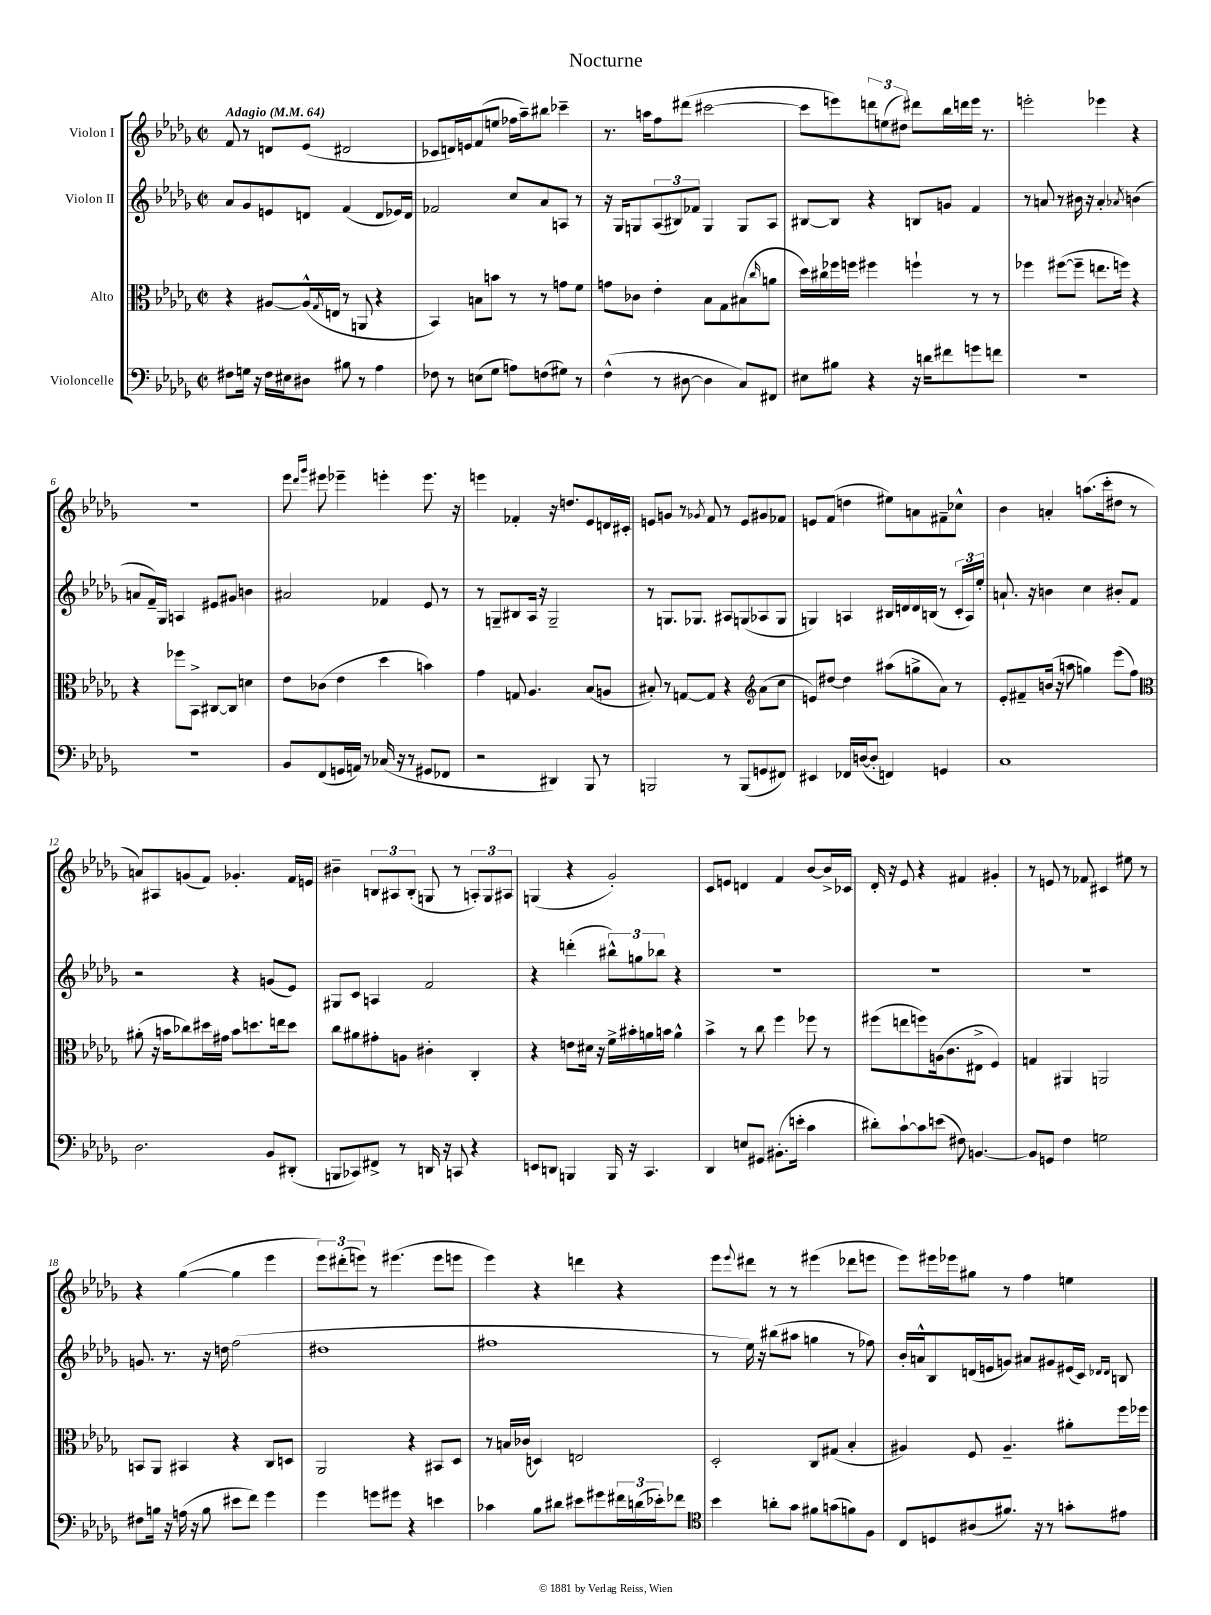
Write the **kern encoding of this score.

**kern	**kern	**kern	**kern
*staff4	*staff3	*staff2	*staff1
*clefF4	*clefC3	*clefG2	*clefG2
*k[b-e-a-d-g-]	*k[b-e-a-d-g-]	*k[b-e-a-d-g-]	*k[b-e-a-d-g-]
*M2/2	*M2/2	*M2/2	*M2/2
*met(c|)	*met(c|)	*met(c|)	*met(c|)
*MM64	*MM64	*MM64	*MM64
8F#	4r	8a-	8f
16G	.	8g-	8r
16r	.	.	.
16F#	[8A#	8e	8d
16E#	.	.	.
8D#	(16A#^^]	8d	(8e-
.	8qG-	.	.
.	16E	.	.
8B#	8r	(4f	2d#
8r	8AA	.	.
4A-	4r	8d	.
.	.	16e-)	.
.	.	16d	.
=	=	=	=
8F-	4BB-)	2f-	8c-
8r	.	.	16d)
.	.	.	16e
(8E	8B	.	(8f
8G-	8b	.	8ee
8A)	8r	8cc	16ff-
.	.	.	16aa-~)
(8F	8r	8a-	8bb#
8G#)	8g	8A	4ccc-~
8r	8f	8r	.
=	=	=	=
(4F^^	8g	16r	8.r
.	.	16G-	.
.	8c-	8G	.
.	.	.	16aa
8r	4e-'	(12A-	8ff
.	.	12B#)	.
[8D#	.	.	(8ddd#
.	.	12f-	.
4D#]	8B-	4G	[2ccc#
.	8G-	.	.
8C)	(8B#	8G	.
.	16qqcc	.	.
8FF#	8a	8A-	.
=	=	=	=
8E#	16dd-)	[8B#	8ccc#]
.	16cc#	.	.
8B#	16ff-	8B#]	8eee)
.	16ff	.	.
4r	4ff#	4r	12ddd
.	.	.	(12ee
.	.	.	12dd#)
16r	4ff`	8B	8ddd#
16d	.	.	.
8f#	.	8g	16bb-
.	.	.	16ddd
8g	8r	4f	16eee
.	.	.	8.r
8f	8r	.	.
=	=	=	=
1r	4ff-	8r	2eee'
.	.	8a	.
.	([8ff#	8r	.
.	8ff#~]	16b#	.
.	.	16r	.
.	8.ee	4a'	4eee-
.	16ff)	.	.
.	.	8qa-	.
.	4r	(4b	4r
=	=	=	=
1r	4r	8a	1r
.	.	16f~)	.
.	.	16G-	.
.	8ff-	4A	.
.	8BB-^	.	.
.	[8C#	8e#	.
.	8C#]	8g#	.
.	4d	4b	.
=	=	=	=
8BB-	8e-	2a#	8eee-
.	.	.	16qqddd-
.	.	.	16qqggg-
(8FF	(8c-	.	8eee#
16GG	4e-	.	4eee-~
16AA)	.	.	.
8r	.	.	.
(16C-	4dd-	4f-	4eee'
16r	.	.	.
8r	.	.	.
8GG#	4b)	8e-	8.eee
8FF-	.	8r	.
.	.	.	16r
=	=	=	=
2r	4g-	8r	4eee
.	.	8G~	.
.	8G	8B#	4f-'
.	4.A-	16A-	.
.	.	16r	.
4DD#)	.	2G~	16r
.	.	.	8.dd
8BBB-	(8B-	.	8e-
8r	8A	.	16d
.	.	.	16c#'
=	=	=	=
2BBB	8B#')	8r	8e
.	8r	8.G	8g
.	[8G	.	8r
.	.	8.G-	.
.	.	.	8qg-
.	8G]	.	8f
8r	4r	8A#	8r
(8BBB	.	(8G	8e
*	*clefG2	*	*
8GG	(8a-	8A-	8g#
8FF#)	8cc	8G	8f-
=	=	=	=
4EE#	8e)	4G)	8e
.	[8dd#	.	(8f
16FF-	4dd#]	4A	4dd
([16D	.	.	.
8D']	.	.	.
4FF)	(8aa#	16B#	8ee#)
.	.	16d	.
.	8gg^	16d	8a
.	.	(16B	.
4GG	8a-)	8r	8f#~
.	8r	24c'	8cc-^^
.	.	24A)	.
.	.	24ee-'	.
=	=	=	=
1C	8e-'	8.a`	4b-
.	8f#~	.	.
.	.	16r	.
.	(16b	4b	4a'
.	16r	.	.
.	8aa	.	.
.	4gg)	4cc	(8.aa
.	.	.	16ccc'
.	(8eee-	8b#'	8dd#
.	8ff)	8f	8r
=	=	=	=
*	*clefC3	*	*
2.D-	(8a#'	2r	8a)
.	16r	.	8A#
.	16b	.	.
.	8cc-)	.	(8g
.	16dd#	.	8f)
.	16g#	.	.
.	8b	4r	4.g-'
.	8.dd	.	.
8BB-	.	(8g	.
.	16ee	.	.
(8DD#'	8dd	8e-)	16f
.	.	.	16e
=	=	=	=
8BBB	8cc	8G#	4b#~
8CC-)	8a#	8c	.
8FF#^	8g#'	4A	12B
.	.	.	12A#
8r	8A	.	.
.	.	.	(12B'
16DD	4c#'	2f	8G
16r	.	.	.
8CC	.	.	8r
4r	4C'	.	12A')
.	.	.	12G
.	.	.	12A#
=	=	=	=
8EE	4r	4r	(4G
8DD	.	.	.
4BBB	8e	(4ddd'	4r
.	16d#	.	.
.	16r	.	.
16BBB	16f^	12bb#^^)	2g-')
16r	16b#'	.	.
.	.	12gg	.
4.CC	16a	.	.
.	.	12bb-	.
.	16b	.	.
.	4a^^	4r	.
=	=	=	=
4DD-	4b-^	1r	8c
.	.	.	8e
8E	8r	.	4d
8GG#	8cc	.	.
(8.BB#'	4ff	.	4f
16e'	.	.	.
4c	8ff-	.	[8b-
.	8r	.	16b-^]
.	.	.	16c-
=	=	=	=
8d#')	(8ff#	1r	16d-'
.	.	.	16r
[8c`	8ee	.	8e-
8c]	8ff)	.	4r
(8e	(16A	.	.
.	8.c	.	.
8F#)	.	.	4f#
[4.BB	8E#^	.	.
.	4F)	.	4g#'
=	=	=	=
8BB]	4G	1r	8r
8GG	.	.	8e
4F	4AA#	.	8r
.	.	.	8f-
2G	2AA	.	4c#
.	.	.	8ee#
.	.	.	8r
=	=	=	=
8F#	8BB	8.g	4r
16B	8AA-	.	.
16r	.	8.r	.
(16A	4BB#	.	([4gg-
16r	.	.	.
8B	.	16r	.
.	.	16dd	.
8e#	4r	(2ff	4gg-]
8f)	.	.	.
4g-	8C	.	4eee-
.	8D	.	.
=	=	=	=
4g-	2AA-	1dd#	12eee-)
.	.	.	(12ddd#'
.	.	.	12eee)
8g	.	.	8r
8g#	.	.	(4.eee#
4r	4r	.	.
4e	8BB#	.	8eee#
.	8D-	.	8eee
=	=	=	=
4c-	8r	1ff#	4eee-)
.	16B	.	.
.	(16c-	.	.
8B-	4D)	.	4r
8d#	.	.	.
8e#	2E	.	4ddd
8g#	.	.	.
24f#	.	.	4r
(24d	.	.	.
24e-')	.	.	.
8f-	.	.	.
=	=	=	=
*clefC4	*	*	*
4b-	2D-'	8r	8eee-
.	.	.	8qqeee-
.	.	16ee-)	8ddd#
.	.	16r	.
8a'	.	(8bb#	8r
8g-	.	8aa#	8r
8f#	8C	4gg	(4eee#
(8g	(8G#	.	.
8f)	4B-'	8r	8ddd-
8F	.	8ff-)	8eee
=	=	=	=
8C	4A#)	16b-'	8eee-)
.	.	16a^^	.
8D	.	8B-	16eee#
.	.	.	16eee-
(8A#	8F	(16d	8gg#
.	.	16e	.
8.f#)	4.A#~	8g)	8r
.	.	8a#	4ff
16r	.	.	.
8r	.	8g#	.
8g'	8a#'	(16e#	4ee
.	.	16c)	.
.	.	16qqd-	.
.	.	16qqd-	.
8e#	16ff	8B	.
.	16ff-	.	.
==	==	==	==
*-	*-	*-	*-
